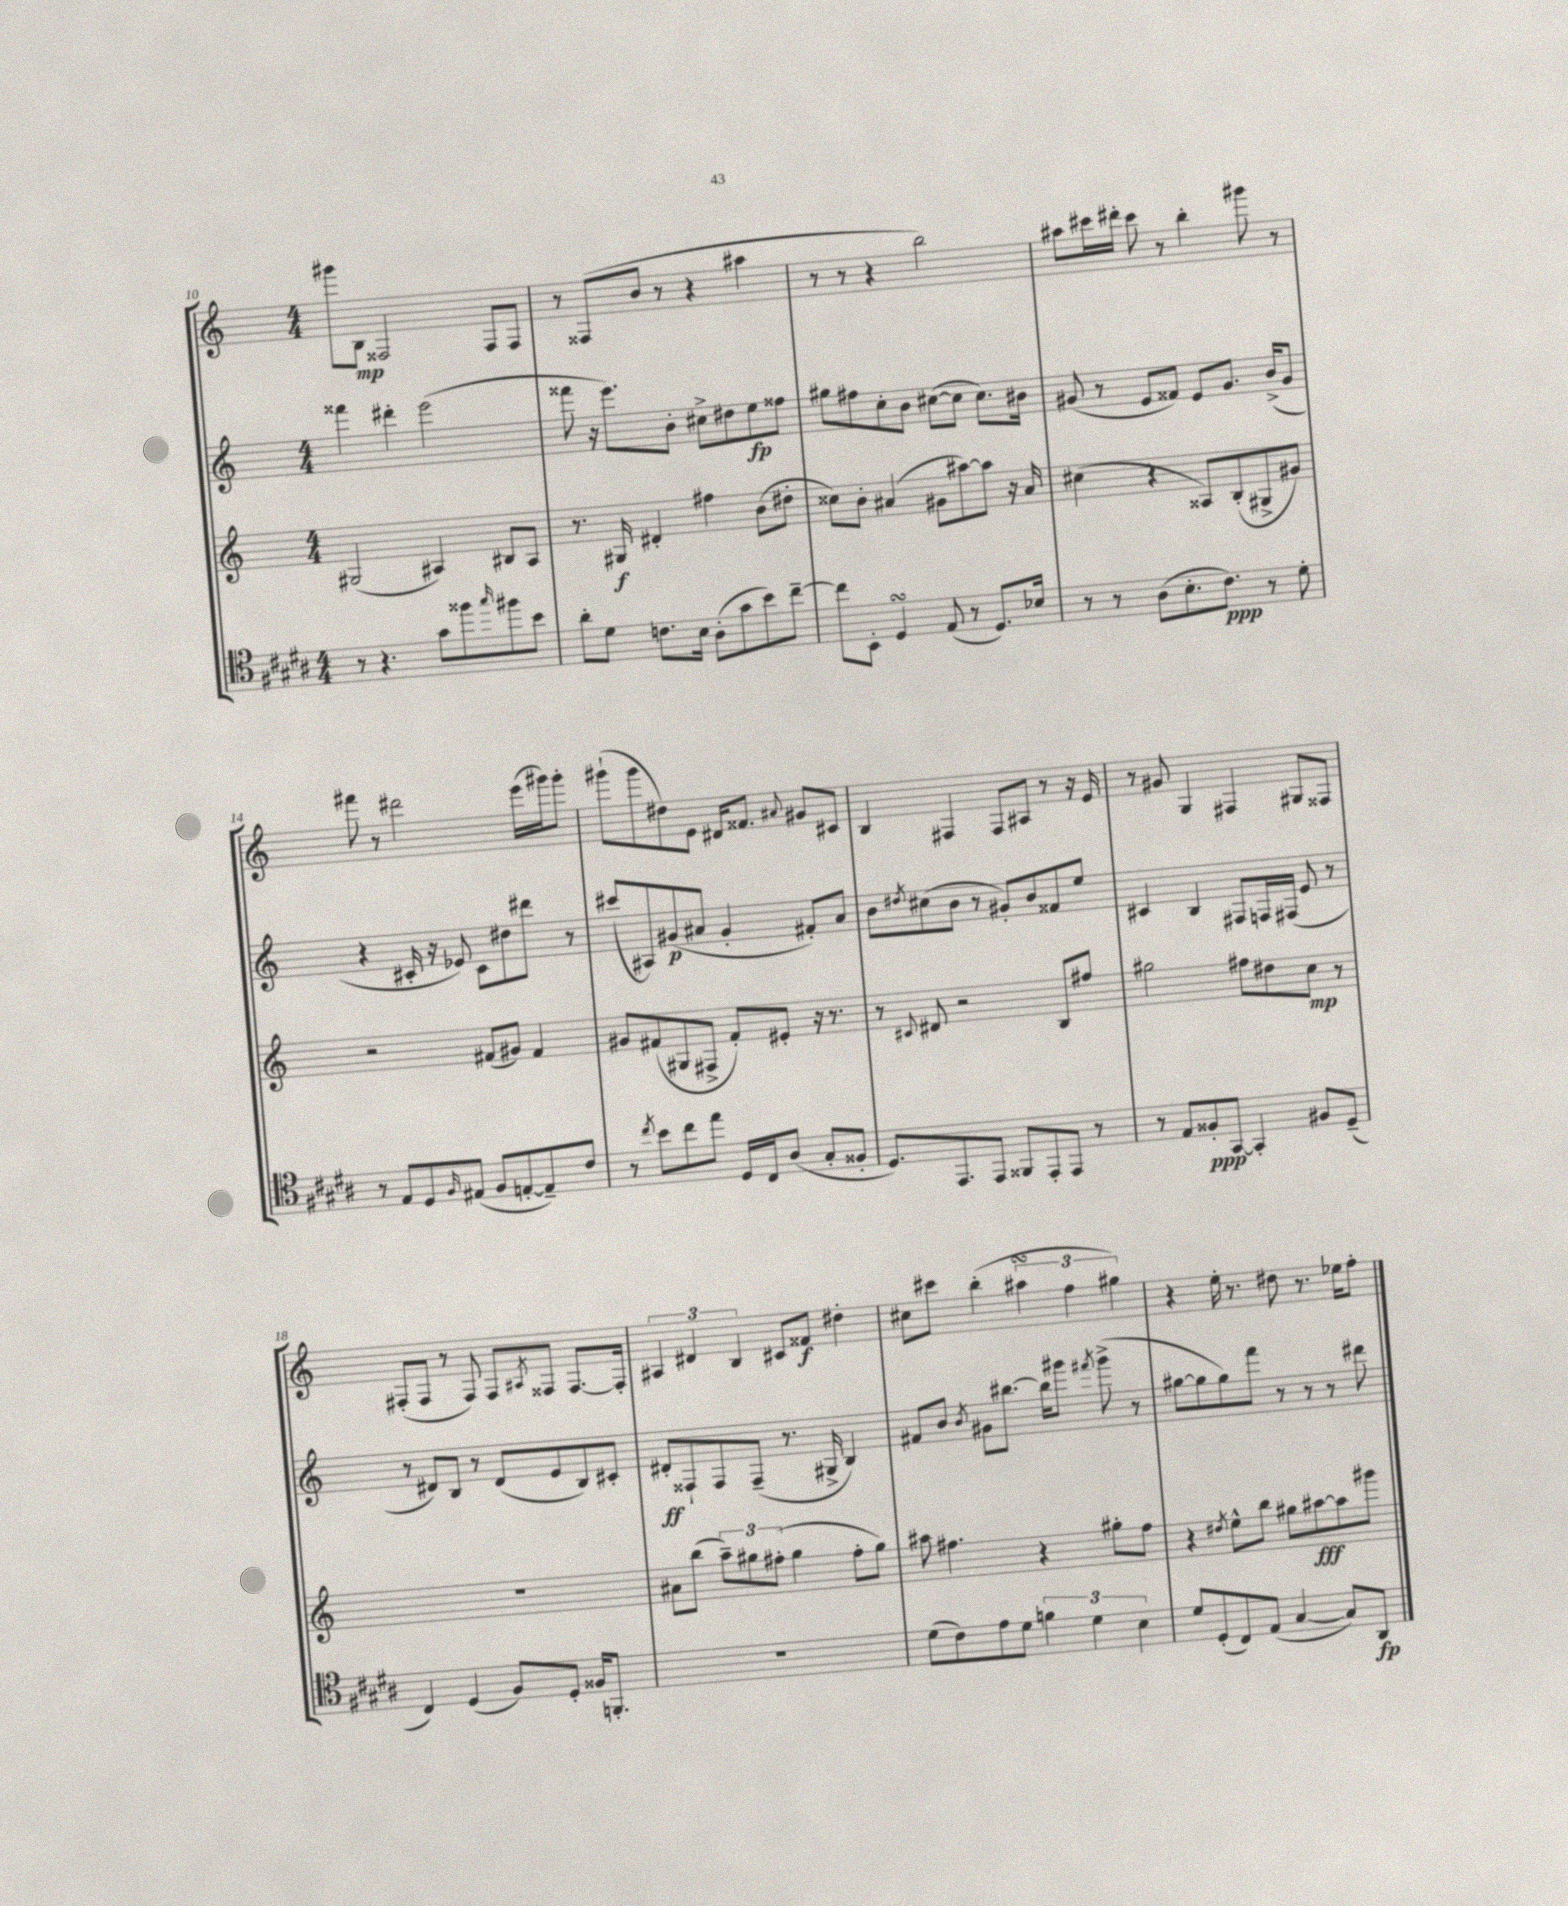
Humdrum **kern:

**kern	**kern	**kern	**kern
*staff4	*staff3	*staff2	*staff1
*clefC4	*clefG2	*clefG2	*clefG2
*k[f#c#g#d#a#]	*k[]	*k[]	*k[]
*M4/4	*M4/4	*M4/4	*M4/4
8r	(2G#	4fff##	8ggg#
4.r	.	.	8B
.	.	4ddd#'	2F##
8g#	4A#)	(2eee	.
8ff##	.	.	.
16qqgg#	.	.	.
8ff#	8B#	.	8F##
8b	8A#	.	8F##
=	=	=	=
8a#'	8.r	8fff##	8r
8d#	.	16r	(8F##
.	16G#	8.eee)	.
8.c	4d#'	.	8b
.	.	8b'	8r
16B	.	.	.
(8A#'	4ff#	8cc#^	4r
8g#	.	8dd#	.
8b)	(8b	8ee	4aa#
[8cc#~	8dd#'	8ff##	.
=	=	=	=
8cc#]	8cc##)	8gg#	8r
8BB'	8b'	8ff#	8r
4D#	(4a#	8cc'	4r
.	.	8b	.
(8E	8g#	([8cc#	2bb)
8r	[8aa#)	8cc#]	.
8.D#)	8aa#]	8.cc#)	.
.	16r	.	.
16B-	16a#	16b#	.
=	=	=	=
8r	(4cc#	(8g#	8aa#
8r	.	8r	16ccc#
.	.	.	16ddd#'
(8A#	4r	8e	8ccc#
8.B'	.	8f##)	8r
.	8A##)	8e	4bb'
8.c#)	.	.	.
.	(8B'	8.g#	.
8r	8G#^	.	8ggg#
.	.	(16b^	.
8d#'	8g#)	8g#	8r
=	=	=	=
8r	2r	4r	8fff#
8E	.	.	8r
8D#	.	16c#'	2ddd#
.	.	16r	.
16qqF#	.	.	.
(8E#	.	8e-)	.
8F#	(8f#	8c#	.
[8E'	8g#)	8dd#	.
8E~])	4f#	8ddd#	(16eee
.	.	.	16ggg#)
8c#	.	8r	8ggg#'
=	=	=	=
8r	8g#	(8ccc#	(8ggg#`
8qcc#	.	.	.
8b	(8f#	8A#)	8ggg#
8cc#	8G#	(8g#	8dd#)
8ee	8F#^	8a#	8e
16D#	8f#')	4g#'	16d#
16C#	.	.	8.f##
(8A#	8e#'	.	.
.	.	.	8qqa#
8G#'	16r	8f#')	8g#
.	8.r	.	.
8F##'	.	8a#	8c#
=	=	=	=
8.D#)	8r	8b	4B
.	8qqc#	8qdd#	.
.	8d#	(8cc#	.
8.EE	.	.	.
.	2r	8b	4F#
8EE	.	8r	.
8FF##	.	8g#')	8F#
8EE'	.	8b	8A#
8EE	8B	8f##	8r
8r	8ff#	8ee	16r
.	.	.	16e
=	=	=	=
8r	2gg#	4c#	8r
8E	.	.	8g#
8F##'	.	4B	4G
[8GG#	.	.	.
4GG#']	8ff#	8F#	4F#
.	8dd#	16F	.
.	.	(16F#	.
8F#	8cc	8e	8G#
(8D#~	8r	8r	8F##
=	=	=	=
4C#)	1r	8r	(8F#'
.	.	8d#)	8F#
(4D#	.	8B	8r
.	.	8r	8F#)
8F#)	.	(8d#	8F#
.	.	.	8qA#
8D#'	.	8e	8F##
16F##	.	8B)	[8.F##
8.FF'	.	.	.
.	.	8c#'	.
.	.	.	16F##']
=	=	=	=
1r	8a#	8d#'	6A#
.	(8bb	8F##`	.
.	.	.	6d#
.	12aa~)	8F##	.
.	12gg#	.	6B
.	.	(8F##~	.
.	(12ff#'	.	.
.	4gg#	8.r	8c#
.	.	.	8f##
.	.	16G#^	.
.	8ff#'	4B)	4dd#'
.	8gg#)	.	.
=	=	=	=
(8d#	8aa#	8f#	8cc#
8c#)	4.ff#	8b	8ccc#
.	.	8qb	.
8e	.	8g#	(4bb'
8d#	.	[8.bb#	.
6f	4r	.	6aa#
.	.	16bb#]	.
.	.	8ggg#	.
6d#	.	.	6ff
.	.	8qfff#	.
.	8gg#'	(8ggg#^	.
6B	.	.	6gg#)
.	8ff#	8r	.
=	=	=	=
8d#	4r	[8gg#	4r
(8D#'	.	8gg#]	.
.	8qdd#	.	.
8C#)	8ee^^	8gg#)	16ee'
.	.	.	8.r
(8E	8bb	8fff	.
[4G#	8gg#	8r	8dd#
.	[8aa#	8r	8.r
8G#])	8aa#]	8r	.
.	.	.	16ee-
8AA#	8ggg#	8ddd#	8ff'
==	==	==	==
*-	*-	*-	*-
